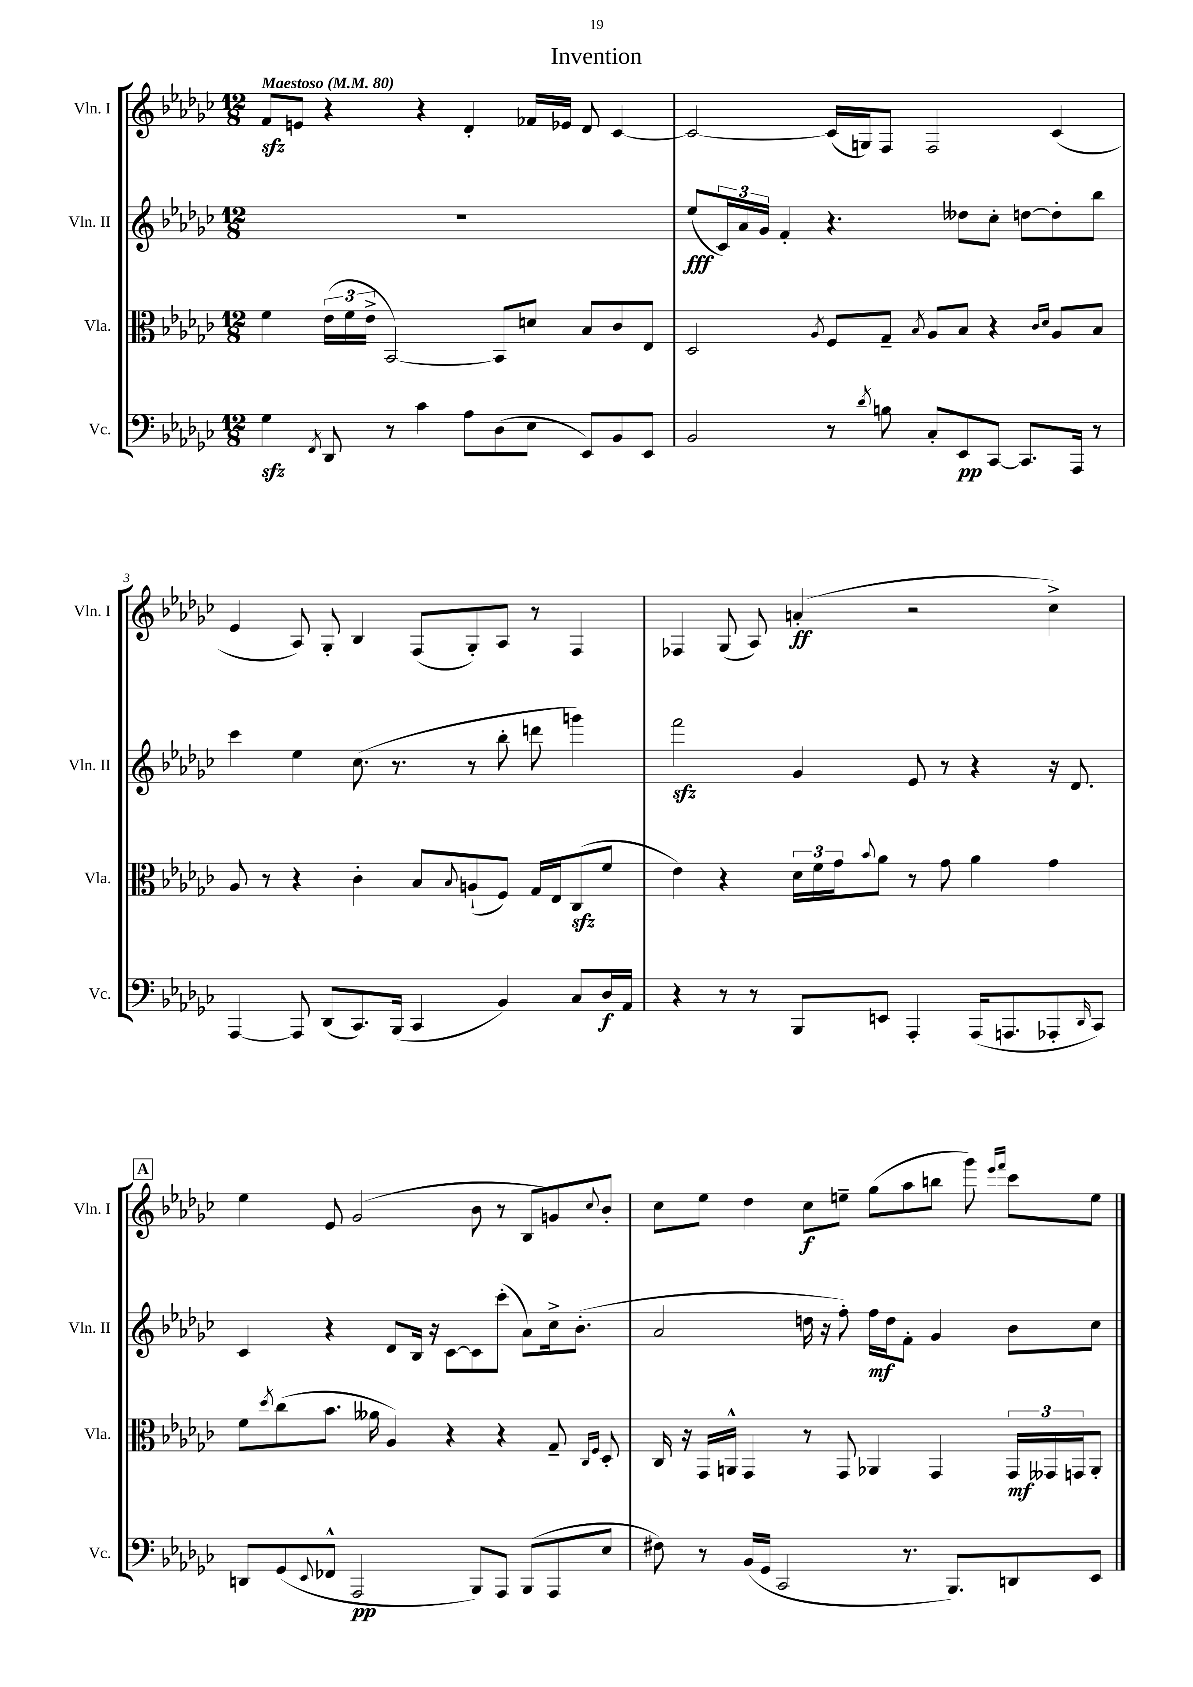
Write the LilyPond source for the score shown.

\header { title = "Invention" }
<<
\new StaffGroup <<
\new Staff = "s0" \with { instrumentName = "Vln. I" shortInstrumentName = "Vln. I" } {
    \clef treble \key ges \major \numericTimeSignature \time 12/8 \tempo "Maestoso" 4 = 80
    f'8\sfz e'8 r4 r4 des'4-. fes'16 ees'16 des'8 ces'4~ |
    ces'2~ ces'16( g16) f8 f2 ces'4( |
    ees'4 aes8) ges8-. bes4 f8( ges8-.) aes8 r8 f4 |
    fes4 ges8( aes8) a'4-.\ff( r2 ces''4->) |
    \mark \markup { \box "A" } ees''4 ees'8 ges'2( bes'8 r8 bes8 g'8) \appoggiatura { ces''8 } bes'8-. |
    ces''8 ees''8 des''4 ces''8\f e''8-- ges''8( aes''8 b''8 ges'''8) \grace { ees'''16 f'''16 } ces'''8 e''8 \bar "|." |
}
\new Staff = "s1" \with { instrumentName = "Vln. II" shortInstrumentName = "Vln. II" } {
    \clef treble \key ges \major \numericTimeSignature \time 12/8
    R1. |
    ees''8\fff( \tuplet 3/2 { ces'16) aes'16 ges'16 } f'4-. r4. deses''8 ces''8-. d''8~ d''8-. bes''8 |
    ces'''4 ees''4 ces''8.( r8. r8 bes''8-. d'''8 g'''4) |
    f'''2\sfz ges'4 ees'8 r8 r4 r16 des'8. |
    \mark \markup { \box "A" } ces'4 r4 des'8 bes16 r16 ces'8~ ces'8 ces'''8-.( aes'8) ces''16-> bes'8.-.( |
    aes'2 d''16 r16 f''8-.) f''16\mf d''16 f'8-. ges'4 bes'8 ces''8 \bar "|." |
}
\new Staff = "s2" \with { instrumentName = "Vla." shortInstrumentName = "Vla." } {
    \clef alto \key ges \major \numericTimeSignature \time 12/8
    f'4 \tuplet 3/2 { ees'16( f'16 ees'16-> } bes,2~) bes,8 d'8 bes8 ces'8 ees8 |
    des2 \acciaccatura { aes8 } f8 ges8-- \acciaccatura { bes8 } aes8 bes8 r4 \grace { ces'16 des'16 } aes8 bes8 |
    aes8 r8 r4 ces'4-. bes8 \appoggiatura { bes8 } a8-!( f8) ges16 ees16 ces8\sfz( f'8 |
    ees'4) r4 \tuplet 3/2 { des'16 f'16 ges'16 } \appoggiatura { bes'8 } aes'8 r8 ges'8 aes'4 ges'4 |
    \mark \markup { \box "A" } f'8 \acciaccatura { des''8 } ces''8( bes'8. aeses'16 aes4) r4 r4 ges8-- \grace { ces16 f16 } des8-. |
    ces16 r16 ges,16 a,16-^ ges,4 r8 ges,8 aes,4 ges,4 \tuplet 3/2 { ges,16\mf geses,16 g,16 } aes,8-. \bar "|." |
}
\new Staff = "s3" \with { instrumentName = "Vc." shortInstrumentName = "Vc." } {
    \clef bass \key ges \major \numericTimeSignature \time 12/8
    ges4\sfz \acciaccatura { f,8 } des,8 r8 ces'4 aes8 des8( ees8 ees,8) bes,8 ees,8 |
    bes,2 r8 \acciaccatura { des'8 } b8 ces8-. ees,8\pp ces,8~ ces,8. aes,,16 r8 |
    aes,,4~ aes,,8 des,8( ces,8.) bes,,16( ces,4 bes,4) ces8 des16\f aes,16 |
    r4 r8 r8 bes,,8 e,8 aes,,4-. aes,,16( a,,8. aes,,8-. \grace { des,16 } ces,8) |
    \mark \markup { \box "A" } d,8 ges,8( \appoggiatura { ees,8 } fes,8-^ aes,,2\pp bes,,8) aes,,8 bes,,8( aes,,8 ees8 |
    fis8) r8 bes,16( ges,16 ces,2 r8. bes,,8.) d,8 ees,8 \bar "|." |
}
>>
>>
